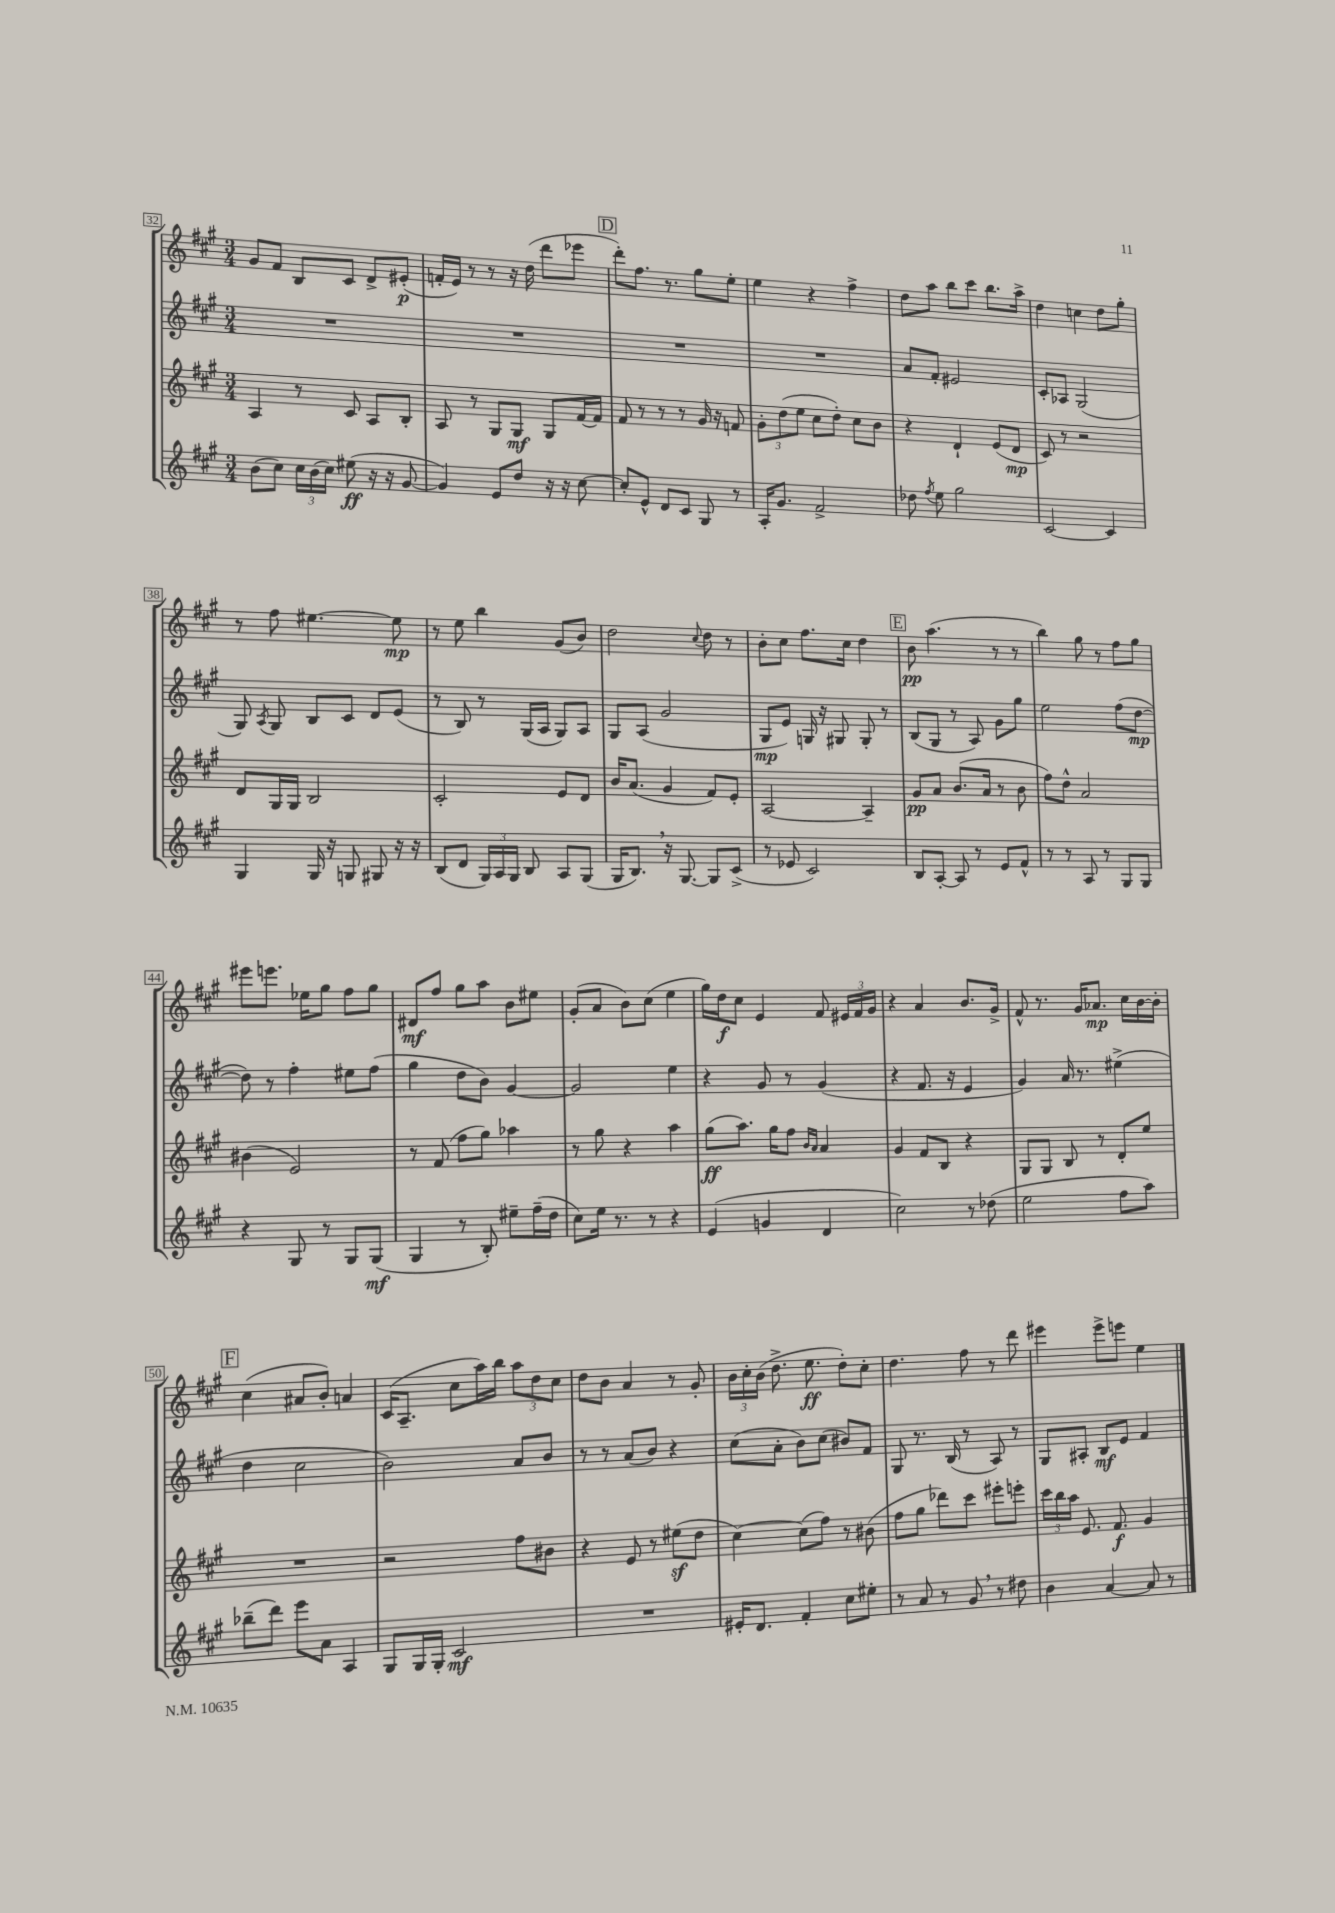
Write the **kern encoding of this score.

**kern	**kern	**kern	**kern
*staff4	*staff3	*staff2	*staff1
*clefG2	*clefG2	*clefG2	*clefG2
*k[f#c#g#]	*k[f#c#g#]	*k[f#c#g#]	*k[f#c#g#]
*M3/4	*M3/4	*M3/4	*M3/4
(8b	4A	2.r	8g#
8cc#)	.	.	8f#
24cc#	8r	.	8B
(24b	.	.	.
24cc#)	.	.	.
(8ee#	8c#	.	8c#
16r	8A	.	8d^
16r	.	.	.
[8g#	8B'	.	(8e#'
=	=	=	=
4g#])	8A	2.r	16f'
.	.	.	16e)
.	8r	.	8r
8e	8G#	.	8r
8dd	8G#	.	16r
.	.	.	(16dd
16r	8G#	.	8ddd
16r	.	.	.
[8cc#	[16f#	.	8eee-
.	16f#]	.	.
=	=	=	=
8cc#']	8f#	2.r	8ddd')
8e^^	8r	.	8.ff#
8d	8r	.	.
.	.	.	8.r
8c#	8r	.	.
8G#	16g#	.	8gg#
.	16r	.	.
8r	8f	.	8ee'
=	=	=	=
16A'	12g#'	2.r	4ee
8.g#	.	.	.
.	(12dd	.	.
.	12ee	.	.
2f#^	8cc#	.	4r
.	8dd')	.	.
.	8cc#	.	4ff#^
.	8b	.	.
=	=	=	=
8dd-	4r	8a	8dd
8qff#	.	.	.
8ee	.	8f#'	8aa
2gg#	4d`	2e#	8bb
.	.	.	8ccc#
.	(8e	.	8.bb
.	8d	.	.
.	.	.	16aa^
=	=	=	=
[2c#	8c#)	8c#'	4dd
.	8r	8A-	.
.	2r	(2G#	4cc
4c#]	.	.	8dd
.	.	.	8gg#'
=	=	=	=
4G#	8d	8G#)	8r
.	.	8qA	.
.	16G#	8G#	8ff#
.	16G#	.	.
16G#	2B	8B	[4.ee#
16r	.	.	.
8G	.	8c#	.
8G#	.	8d	.
16r	.	(8e	8ee#]
16r	.	.	.
=	=	=	=
(8B	2c#'	8r	8r
8d	.	8B)	8ee
24G#)	.	8r	4bb
24A	.	.	.
24G#	.	.	.
8B	.	(16G#	.
.	.	16A	.
8A	8e	8G#)	(8g#
(8G#	8d	8A	8b)
=	=	=	=
16G#	16b	8G#	2dd
8.B)	(8.a	.	.
.	.	(8A	.
16r	4g#	2g#	.
[8.G#	.	.	.
.	.	.	8qqcc#
8G#]	8f#)	.	8dd
(8c#^	8e'	.	8r
=	=	=	=
8r	[2A	8G#	8b'
8e-	.	8e)	8cc#
2c#)	.	16G	8.ff#
.	.	16r	.
.	.	8G#	.
.	.	.	16cc#
.	4A~]	8G#'	4dd
.	.	8r	.
=	=	=	=
8B	8g#	(8B	8b
[8A'	8a	8G#	(4.aa
8A]	(8.b	8r	.
8r	.	8A)	.
.	16a	.	.
8e	8r	8g#	8r
8f#^^	8b	8gg#	8r
=	=	=	=
8r	8ff#)	2ee	4bb)
8r	8dd^^	.	.
8A	2a	.	8gg#
8r	.	.	8r
8G#	.	(8ff#	8ff#
8G#	.	[8dd	8gg#
=	=	=	=
4r	(4b#	8dd])	8eee#
.	.	8r	8.eee
8G#	2e)	4ff#'	.
.	.	.	16ee-
8r	.	.	8gg#
8G#	.	8ee#	8ff#
(8G#	.	(8ff#	8gg#
=	=	=	=
4G#	8r	4gg#	8d#
.	(8f#	.	8ff#
8r	8ff#	8dd	8gg#
8B')	8gg#)	8b)	8aa
8ee#~	4aa-	[4g#	8b
(16ff#~	.	.	8ee#
16dd	.	.	.
=	=	=	=
8cc#)	8r	2g#]	(8g#'
16ee	8gg#	.	8a
8.r	.	.	.
.	4r	.	8b)
8r	.	.	(8cc#
4r	4aa	4ee	4ee
=	=	=	=
(4e	(8gg#	4r	16gg#)
.	.	.	16dd
.	8.aa)	.	8cc#
4g	.	8g#	4e
.	16gg#	.	.
.	8ff#	8r	.
.	16qqb	.	.
.	16qqa	.	.
4d	4a	(4g#	8f#
.	.	.	24e#
.	.	.	24f#
.	.	.	24g#
=	=	=	=
2cc#)	4g#	4r	4r
.	8f#	8.f#	4a
.	8B	.	.
.	.	16r	.
8r	4r	4e	8.b
(8dd-	.	.	.
.	.	.	16g#^
=	=	=	=
2ee	8G#	4g#)	8f#^^
.	8G#	.	8.r
.	8B	16a	.
.	.	8.r	16g#
.	8r	.	8.a-
8ff#	8d'	(4ee#^	.
.	.	.	16cc#
8aa)	8ee	.	[16b
.	.	.	16b']
=	=	=	=
(8bb-~	2.r	4dd	(4cc#
8ddd)	.	.	.
8eee	.	2cc#	8a#
8a	.	.	8b')
4A	.	.	4a
=	=	=	=
8G#	2r	2b)	(16c#
.	.	.	8.A~
16G#	.	.	.
16G#'	.	.	.
2c#	.	.	8cc#
.	.	.	16aa)
.	.	.	16bb
.	8ff#	8a	12aa
.	.	.	12dd
.	8b#	8b	.
.	.	.	12cc#
=	=	=	=
2.r	4r	8r	8dd
.	.	8r	8b
.	8e	(8a	4a
.	8r	8b)	.
.	(8ee#	4r	8r
.	8dd	.	8g#'
=	=	=	=
16e#'	[4cc#)	(8cc#	24b
.	.	.	24cc#'
8.d	.	.	.
.	.	.	(24b
.	.	8a'	8.dd^
4f#'	(8cc#]	8b)	.
.	.	.	8.ee
.	8ff#)	(8cc#	.
8cc#	8r	8b#)	8dd')
8ee#'	(8b#	8f#	8cc#'
=	=	=	=
8r	8ff#	8G#	4.dd
8a	8gg#	8.r	.
8r	8ddd-)	.	.
.	.	(16B	.
8g#	8ccc#	8r	8ff#
8r	8eee#'	8A)	8r
8dd#	8eee'	8r	8ddd
=	=	=	=
4b	24ccc#	8G#	4eee#
.	24bb	.	.
.	24aa	.	.
.	8.e	8A#'	.
[4a	.	8B	8eee#^
.	8.f#	.	.
.	.	8e	8eee
8a]	4g#	4f#	4ee
8r	.	.	.
==	==	==	==
*-	*-	*-	*-
